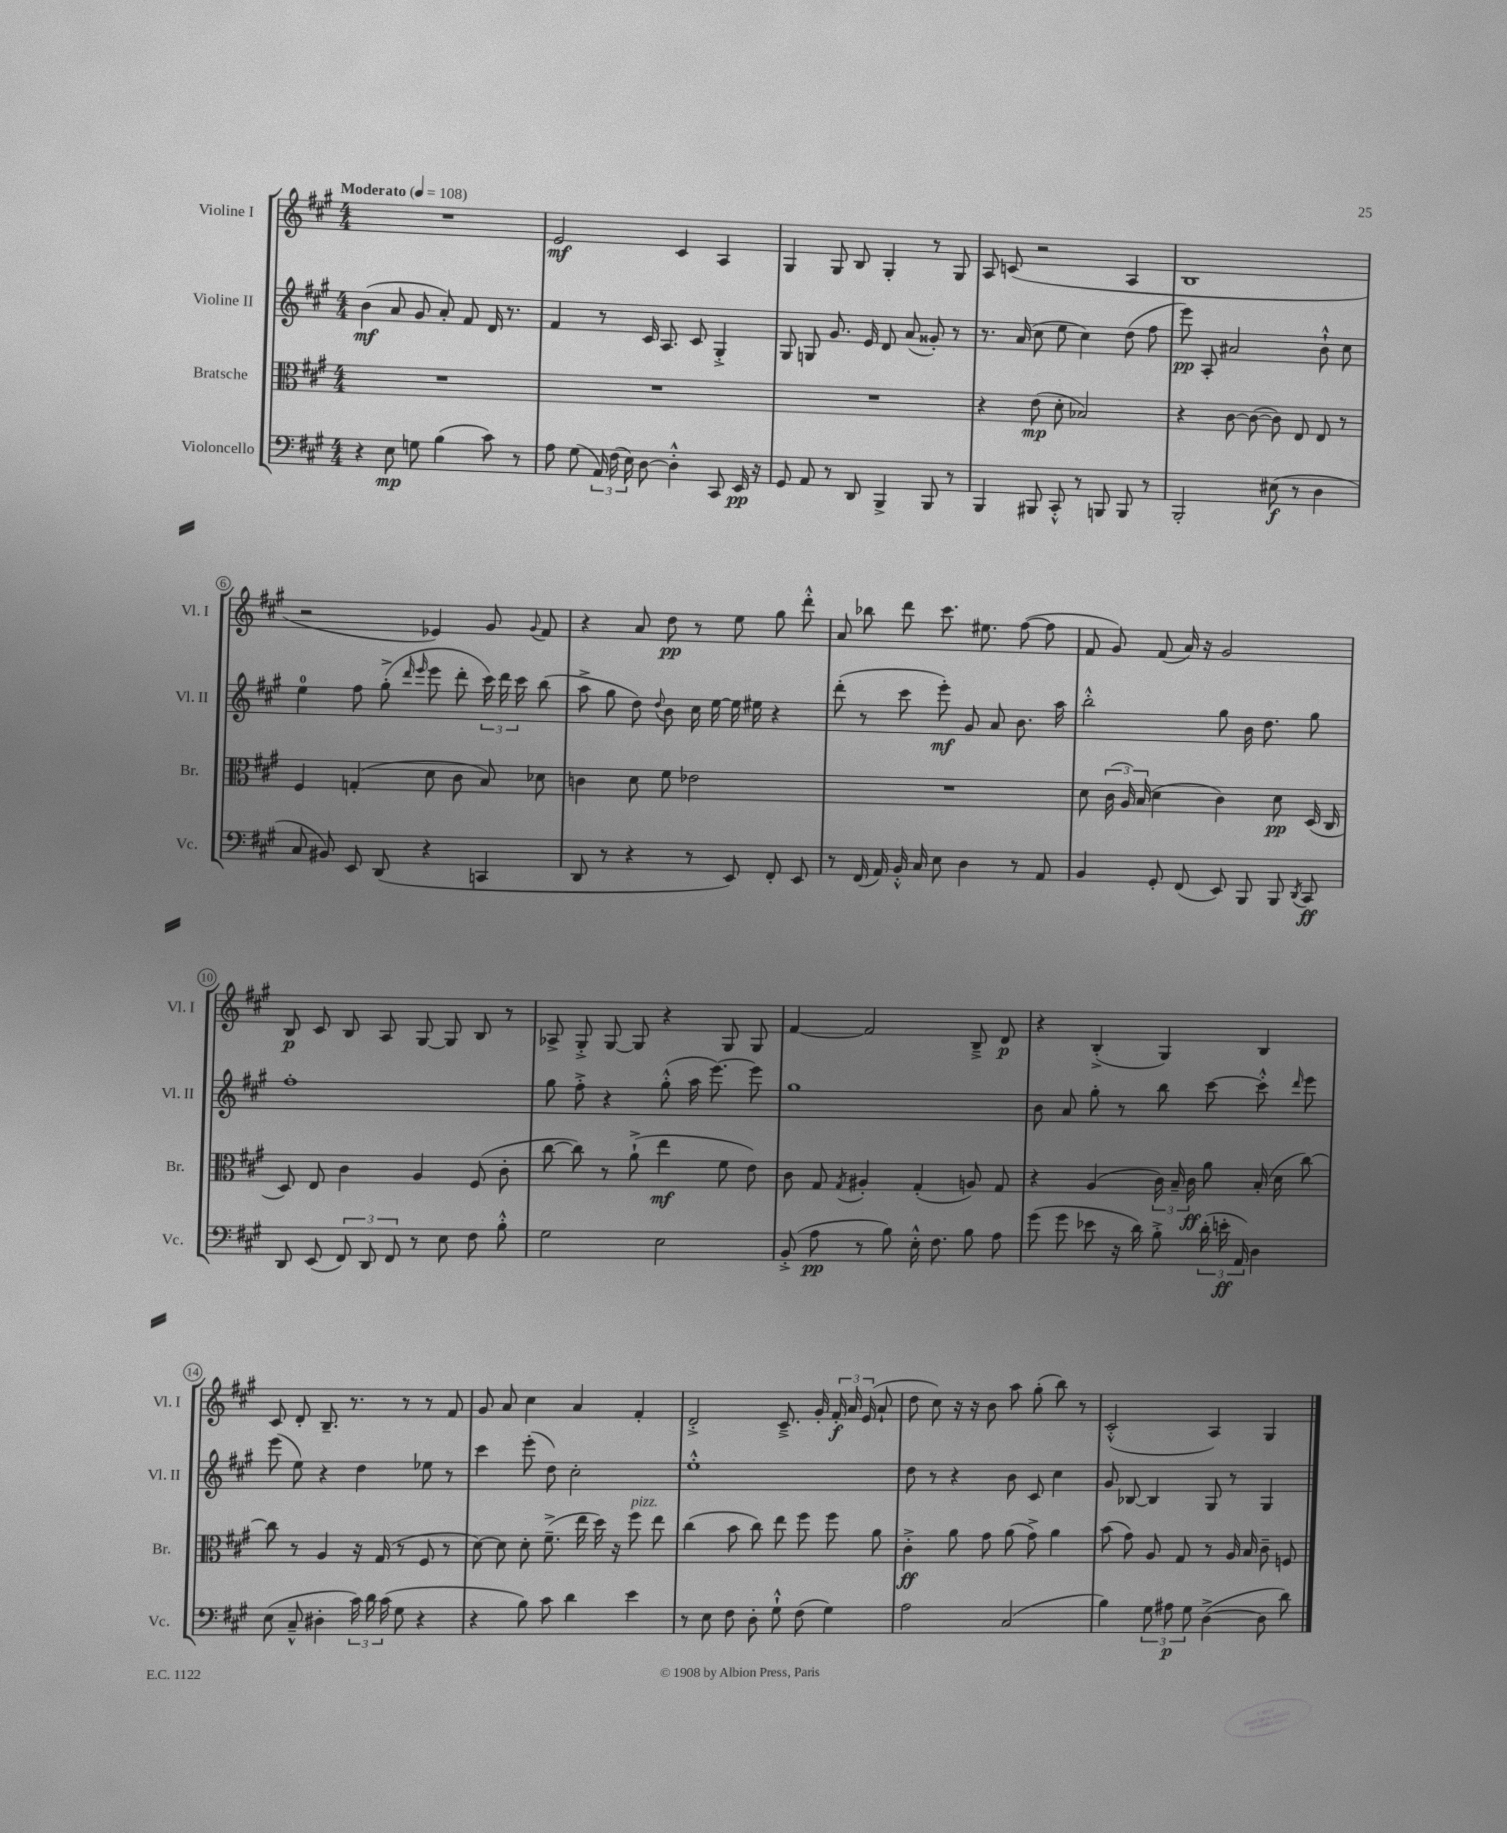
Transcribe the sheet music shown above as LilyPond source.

<<
\new StaffGroup <<
\new Staff = "s0" \with { instrumentName = "Violine I" shortInstrumentName = "Vl. I" } {
    \clef treble \key a \major \numericTimeSignature \time 4/4 \tempo "Moderato" 4 = 108
    \autoBeamOff R1 |
    e'2\mf cis'4 a4 |
    gis4 gis8 b8 gis4-. r8 gis8 |
    a8 c'8( r2 a4 |
    b1 |
    r2 ees'4) gis'8 \appoggiatura { gis'8 } fis'8 |
    r4 a'8 d''8\pp r8 e''8 gis''8 d'''8-.-^ |
    a'8 bes''8 d'''8 cis'''8. eis''8. fis''8~( fis''8 |
    fis'8 gis'8) fis'8( a'16) r16 gis'2 |
    b8\p cis'8 b8 a8 gis8~ gis8 b8 r8 |
    aes8-> gis8-.-> gis8~ gis8 r4 gis8 gis8 |
    fis'4~ fis'2 b8---> d'8\p |
    r4 b4-.->( gis4) b4 |
    cis'8 d'8-. b8.-- r8. r8 r8 fis'8 |
    gis'8 a'8 cis''4 a'4 fis'4-. |
    d'2-.-> cis'8.---> gis'16-. \tuplet 3/2 { fis'16-.\f a'16 e'16( } a'8-! |
    d''8 cis''8) r16 r16 b'8 a''8 gis''8-.( b''8) r8 |
    cis'2-.-^( a4) gis4 \bar "|." |
}
\new Staff = "s1" \with { instrumentName = "Violine II" shortInstrumentName = "Vl. II" } {
    \clef treble \key a \major \numericTimeSignature \time 4/4
    \autoBeamOff b'4\mf( a'8 gis'8 a'8-.) fis'8 d'16 r8. |
    fis'4 r8 cis'16 a8. cis'8 gis4-.-> |
    gis8 g8 gis'8. e'16 d'8 a'8( gisis'8-.) r8 |
    r8. a'16( cis''8 e''8 cis''4) d''8( fis''8 |
    e'''8\pp) a8-. ais'2 b'8-!-^ cis''8 |
    e''4-0 fis''8 gis''8-.->( \grace { d'''16 e'''16 } e'''8 d'''8-. \tuplet 3/2 { cis'''16) d'''16 cis'''16 } b''8( |
    a''8-> gis''8 d''8) \appoggiatura { d''8 } b'8 cis''16 e''16~ e''16 eis''16 r4 |
    d'''8-.( r8 cis'''8 e'''8-.\mf) gis'8 a'8 b'8. a''16 |
    b''2-.-^ gis''8 b'16 d''8. gis''8 |
    fis''1-. |
    gis''8 fis''8-.-> r4 gis''8-.-^( a''16 e'''8.~) e'''8 |
    gis''1 |
    b'8 a'8 gis''8-. r8 b''8 cis'''8~ cis'''8-.-^ \grace { d'''16 } e'''8 |
    e'''8( e''8) r4 d''4 ees''8 r8 |
    cis'''4 e'''8-.( d''8) cis''2-. |
    e''1-.-^ |
    d''8 r8 r4 b'8 cis'8 cis''4 |
    gis'8 bes8~ bes4 gis8 r8 gis4 \bar "|." |
}
\new Staff = "s2" \with { instrumentName = "Bratsche" shortInstrumentName = "Br." } {
    \clef alto \key a \major \numericTimeSignature \time 4/4
    \autoBeamOff R1 |
    R1 |
    R1 |
    r4 e'8\mp( d'8-. bes2) |
    r4 cis'8~ cis'8~( cis'8) e8 e8 r8 |
    fis4 g4-.( d'8 cis'8 b8) des'8 |
    c'4 d'8 fis'8 ees'2 |
    R1 |
    d'8 \tuplet 3/2 { cis'16( a16) b16( } d'4 cis'4) d'8\pp d16( cis16 |
    d8) e8 cis'4 a4 fis8( cis'8-. |
    cis''8~ cis''8) r8 a'8-!->( e''4\mf fis'8 e'8) |
    cis'8 gis8 \acciaccatura { gis8 } ais4-. gis4-.( a8) gis8 |
    r4 a4( \tuplet 3/2 { cis'16) b16-- cis'16\ff } a'8 b16-.( d'16 cis''8~) |
    cis''8 r8 a4 r16 gis16( r8 fis8 r8 |
    d'8~) d'8 d'8-. fis'8.--->( e''16 d''16) r16 fis''8^\markup { \italic "pizz." } e''8 |
    cis''4( b'8 cis''8) e''8 fis''8 fis''8 a'8 |
    cis'4-.->\ff a'8 gis'8 a'8( gis'8->) a'4 |
    b'8( gis'8) a8 gis8 r8 a16 b16 cis'8-- f8 \bar "|." |
}
\new Staff = "s3" \with { instrumentName = "Violoncello" shortInstrumentName = "Vc." } {
    \clef bass \key a \major \numericTimeSignature \time 4/4
    \autoBeamOff r4 e8\mp g8 b4( cis'8) r8 |
    a8 gis8( \tuplet 3/2 { a,16) fis16( e16) } d8~ d4-.-^ cis,8 e,16\pp r16 |
    gis,8 a,8 r8 d,8 b,,4-> b,,8 r8 |
    b,,4 bis,,8 cis,8-.-^ r8 b,,8 b,,8 r8 |
    b,,2-. eis8\f( r8 d4 |
    cis8 bis,8) e,8 d,8( r4 c,4 |
    d,8 r8 r4 r8 e,8) fis,8-. e,8 |
    r8 fis,16( a,16) b,16-.-^ cis16 e8 d4 r8 a,8 |
    b,4 gis,8-. fis,8( e,8) b,,8 b,,8 \acciaccatura { d,8 } cis,8\ff |
    d,8 e,8( \tuplet 3/2 { fis,8) d,8 fis,8 } r8 e8 fis8 b8-.-^ |
    gis2 e2 |
    b,8-.->( a8\pp r8 b8) e16-.-^ fis8. b8 a8 |
    gis'8( gis'8 ees'8 r16 d'16) b8-.-> \tuplet 3/2 { d'16-.( e'16-.\ff a,16) } d4 |
    e8( cis8---^ dis4-. \tuplet 3/2 { cis'16) d'16 cis'16( } gis8 r4 |
    r4 b8) cis'8 d'4 e'4 |
    r8 e8 fis8 d8-. gis8-!-^ fis8( gis4) |
    a2 cis2( |
    b4) \tuplet 3/2 { gis8 ais8\p gis8 } d4~->( d8 d'8) \bar "|." |
}
>>
>>
\layout { \context { \Score \override BarNumber.stencil = #(make-stencil-circler 0.1 0.3 ly:text-interface::print) } }
